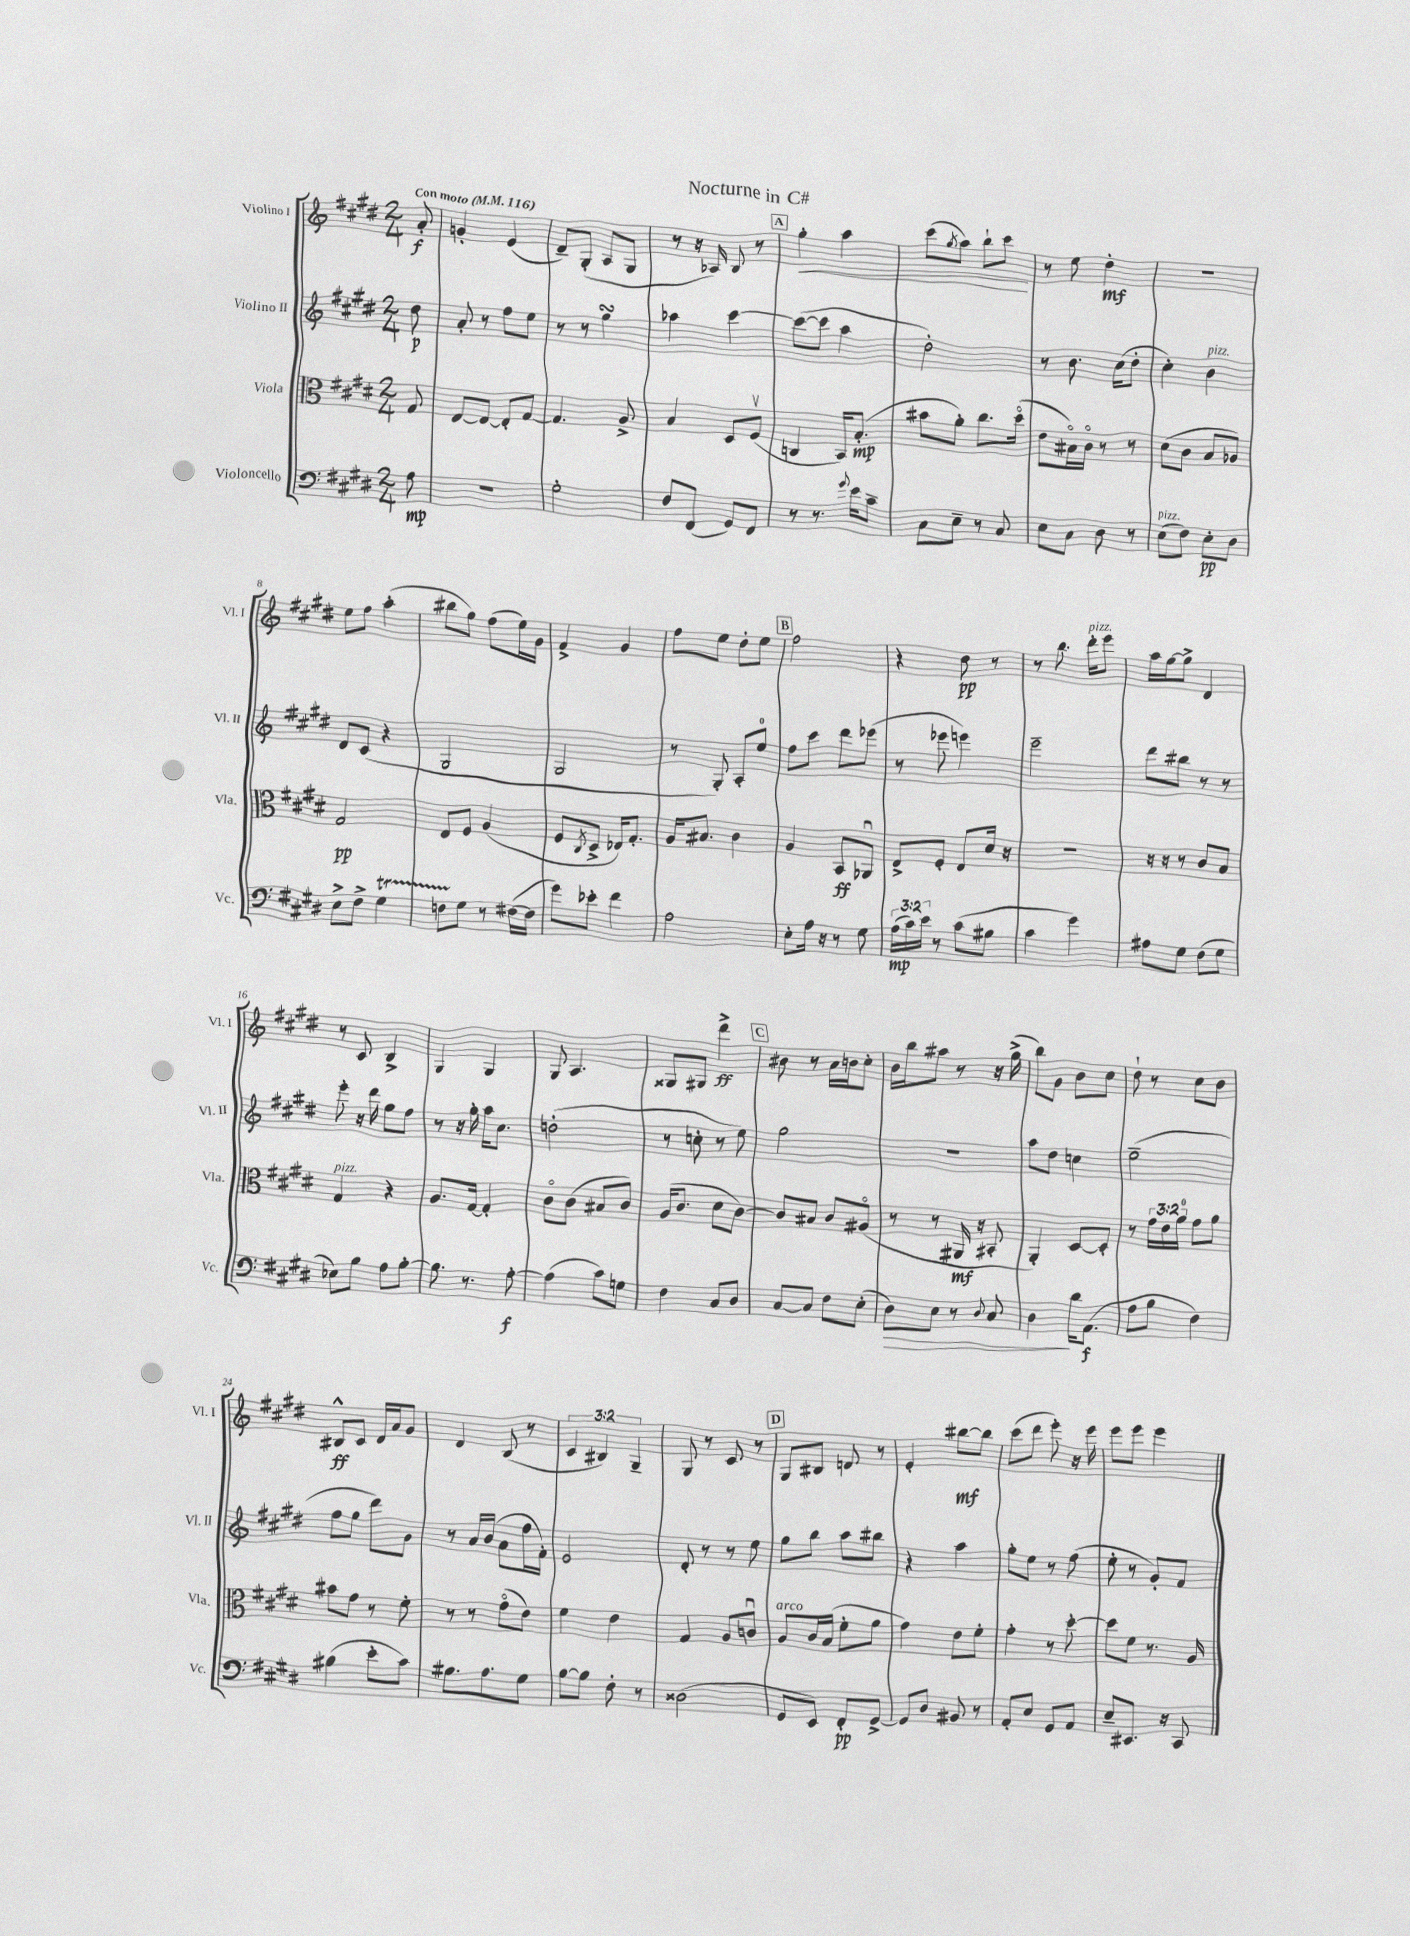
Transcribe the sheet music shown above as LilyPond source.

\header { title = "Nocturne in C#" }
<<
\new StaffGroup <<
\new Staff = "s0" \with { instrumentName = "Violino I" shortInstrumentName = "Vl. I" } {
    \clef treble \key e \major \numericTimeSignature \time 2/4 \override Staff.TupletNumber.text = #tuplet-number::calc-fraction-text \partial 8 \tempo "Con moto" 4 = 116
    a'8-.\f |
    g'4-. e'4( |
    dis'8--) gis8-.( a8 gis8 |
    r8 r16 aes16) b8 r8 |
    \mark \markup { \box "A" } gis''4-.\< a''4 |
    cis'''8( \acciaccatura { gis''8 } a''8) b''8-! cis'''8\! |
    r8 e''8 dis''4-.\mf |
    R2 |
    e''8 fis''8 a''4-.( |
    bis''8 gis''8) fis''8( e''16) gis'16 |
    fis'4-> gis'4 |
    fis''8 e''8 dis''8-. e''8 |
    \mark \markup { \box "B" } fis''2 |
    r4 dis''8\pp r8 |
    r8 b''8. dis'''16-.^\markup { \italic "pizz." } e'''8 |
    a''16 gis''16~ gis''8-> dis'4 |
    r8 cis'8 b4-> |
    gis4 gis4 |
    gis8 a4. |
    gisis8 gis8 dis'''4->\ff |
    \mark \markup { \box "C" } bis'8 r8 a'16 b'16 cis''8-. |
    b'16 b''16 ais''8 r8 r16 gis''16->( |
    b''8) gis'8 b'8 cis''8 |
    dis''8-! r8 cis''8 b'8 |
    bis8-^\ff cis'8 dis'16 a'16 gis'8 |
    dis'4 b8( r8 |
    \tuplet 3/2 { cis'4 bis4) gis4-- } |
    gis8 r8 cis'8 r8 |
    \mark \markup { \box "D" } gis8 bis8 d'8 r8 |
    e'4-. bis''8~\mf bis''8 |
    cis'''8( dis'''8 e'''8-.) r16 e'''16 |
    e'''8 e'''8 e'''4 \bar "|." |
}
\new Staff = "s1" \with { instrumentName = "Violino II" shortInstrumentName = "Vl. II" } {
    \clef treble \key e \major \numericTimeSignature \time 2/4 \partial 8
    dis''8\p |
    a'8-. r8 fis''8 e''8 |
    r8 r8 gis''4\turn |
    aes''4 cis'''4~ |
    \mark \markup { \box "A" } cis'''8~( cis'''8 a''4 |
    dis''2-.) |
    r8 b'8. cis''16( dis''8-. |
    cis''4-.) b'4^\markup { \italic "pizz." } |
    dis'8 cis'8( r4 |
    gis2 |
    gis2 |
    r8 gis8-.) a8-. e''8-0 |
    \mark \markup { \box "B" } fis''8 cis'''8 dis'''8 ees'''8( |
    r8 ees'''8 e'''4) |
    e'''2-- |
    dis'''8 bis''8 r8 r8 |
    e'''8-. r16 dis'''16 gis''8 fis''8 |
    r8 r16 gis''16-. a''16 cis''8. |
    d''2-.( |
    r8 c''8-. r8 e''8) |
    \mark \markup { \box "C" } gis''2 |
    r2 |
    a''8 dis''8 c''4 |
    e''2--( |
    fis''8 gis''8 dis'''8) gis'8 |
    r8 a'16 b'16( a'8 fis''16 fis'16-.) |
    e'2 |
    dis'8-. r8 r8 e''8 |
    \mark \markup { \box "D" } gis''8 b''8 a''8 bis''8 |
    r4 a''4 |
    gis''8-. e''8 r8 fis''8( |
    e''8-. r8 gis'8-.) fis'8 \bar "|." |
}
\new Staff = "s2" \with { instrumentName = "Viola" shortInstrumentName = "Vla." } {
    \clef alto \key e \major \numericTimeSignature \time 2/4 \override Staff.TupletNumber.text = #tuplet-number::calc-fraction-text \partial 8
    gis8 |
    e8~ e8~ e8-. gis8~ |
    gis4. a8-> |
    b4 dis8 fis8\upbow( |
    \mark \markup { \box "A" } c4 b,16) b8.-.\mp( |
    bis'8 a'8-.) cis''8. dis''16\flageolet( |
    e'8 bis16\flageolet) cis'16\flageolet r8 r8 |
    dis'8( cis'8 b8 aes8) |
    gis2\pp |
    e8 fis8 a4( |
    fis8 \acciaccatura { cis8 } dis8-> ees16) gis8.-. |
    a16 bis8. cis'4 |
    \mark \markup { \box "B" } a4 b,8\ff aes,8\downbow |
    e8-> fis8-. e8 dis'16 r16 |
    r2 |
    r16 r16 r8 cis'8 b8 |
    gis4^\markup { \italic "pizz." } r4 |
    a8. gis16~ gis4-. |
    cis'8\flageolet cis'8( bis8 cis'8) |
    a16( cis'8. dis'8 cis'8~) |
    \mark \markup { \box "C" } cis'8 bis8 cis'8 ais8\flageolet( |
    r8 r8 ais,16\mf r16 bis,8-. |
    a,4-.) dis8~ dis8-. |
    r8 \tuplet 3/2 { gis'16 e'16 a'16-0 } gis'8 a'8 |
    bis'8 gis'8 r8 fis'8-. |
    r8 r8 gis'8\flageolet( e'8) |
    fis'4 e'4 |
    gis4 a8 c'8\downbow |
    \mark \markup { \box "D" } a8^\markup { \italic "arco" } cis'16 b16( fis'8-. a'8 |
    gis'4) e'8 fis'8-. |
    gis'4-. r8 dis''8~-. |
    dis''8 fis'8 r8. a16 \bar "|." |
}
\new Staff = "s3" \with { instrumentName = "Violoncello" shortInstrumentName = "Vc." } {
    \clef bass \key e \major \numericTimeSignature \time 2/4 \override Staff.TupletNumber.text = #tuplet-number::calc-fraction-text \partial 8
    a8\mp |
    r2 |
    gis2-. |
    fis8 fis,8( gis,8) fis,8 |
    \mark \markup { \box "A" } r8 r8. \appoggiatura { gis'8 } e'16 cis'8-- |
    cis8 e8-- r8 cis8 |
    e8 cis8 dis8 r8 |
    e8^\markup { \italic "pizz." }( fis8) e8-.\pp dis8 |
    e8-> fis8-> gis4\startTrillSpan |
    f8 gis8\stopTrillSpan r8 fis16~( fis16 |
    gis'8) ees'8-. fis'4 |
    a2 |
    \mark \markup { \box "B" } e8-. a16 r16 r8 gis8 |
    \tuplet 3/2 { a16\mp( cis'16) e'16 } r8 cis'8( bis8 |
    cis'4 gis'4) |
    ais8 gis8 fis8( gis8 |
    ees8) b8 a8 b8~-. |
    b8. r8. a8~-.\f |
    a4( cis'8) g8 |
    fis4 cis8 dis8 |
    \mark \markup { \box "C" } cis8~ cis8 fis8 e8-.( |
    dis8\>) e8 r8 \appoggiatura { dis8 } cis8 |
    dis4\! dis'16 a,8.\f( |
    a8 b8 fis4) |
    bis4( e'8-. cis'8) |
    bis8. a8. gis8 |
    b8~ b8 fis8-. r8 |
    disis2( |
    \mark \markup { \box "D" } gis,8 e,8) fis,8-.\pp gis,8~-> |
    gis,8 dis8 bis,8 r8 |
    a,8-. e8 gis,8 a,8 |
    e8-- eis,8. r16 cis,8 \bar "|." |
}
>>
>>
